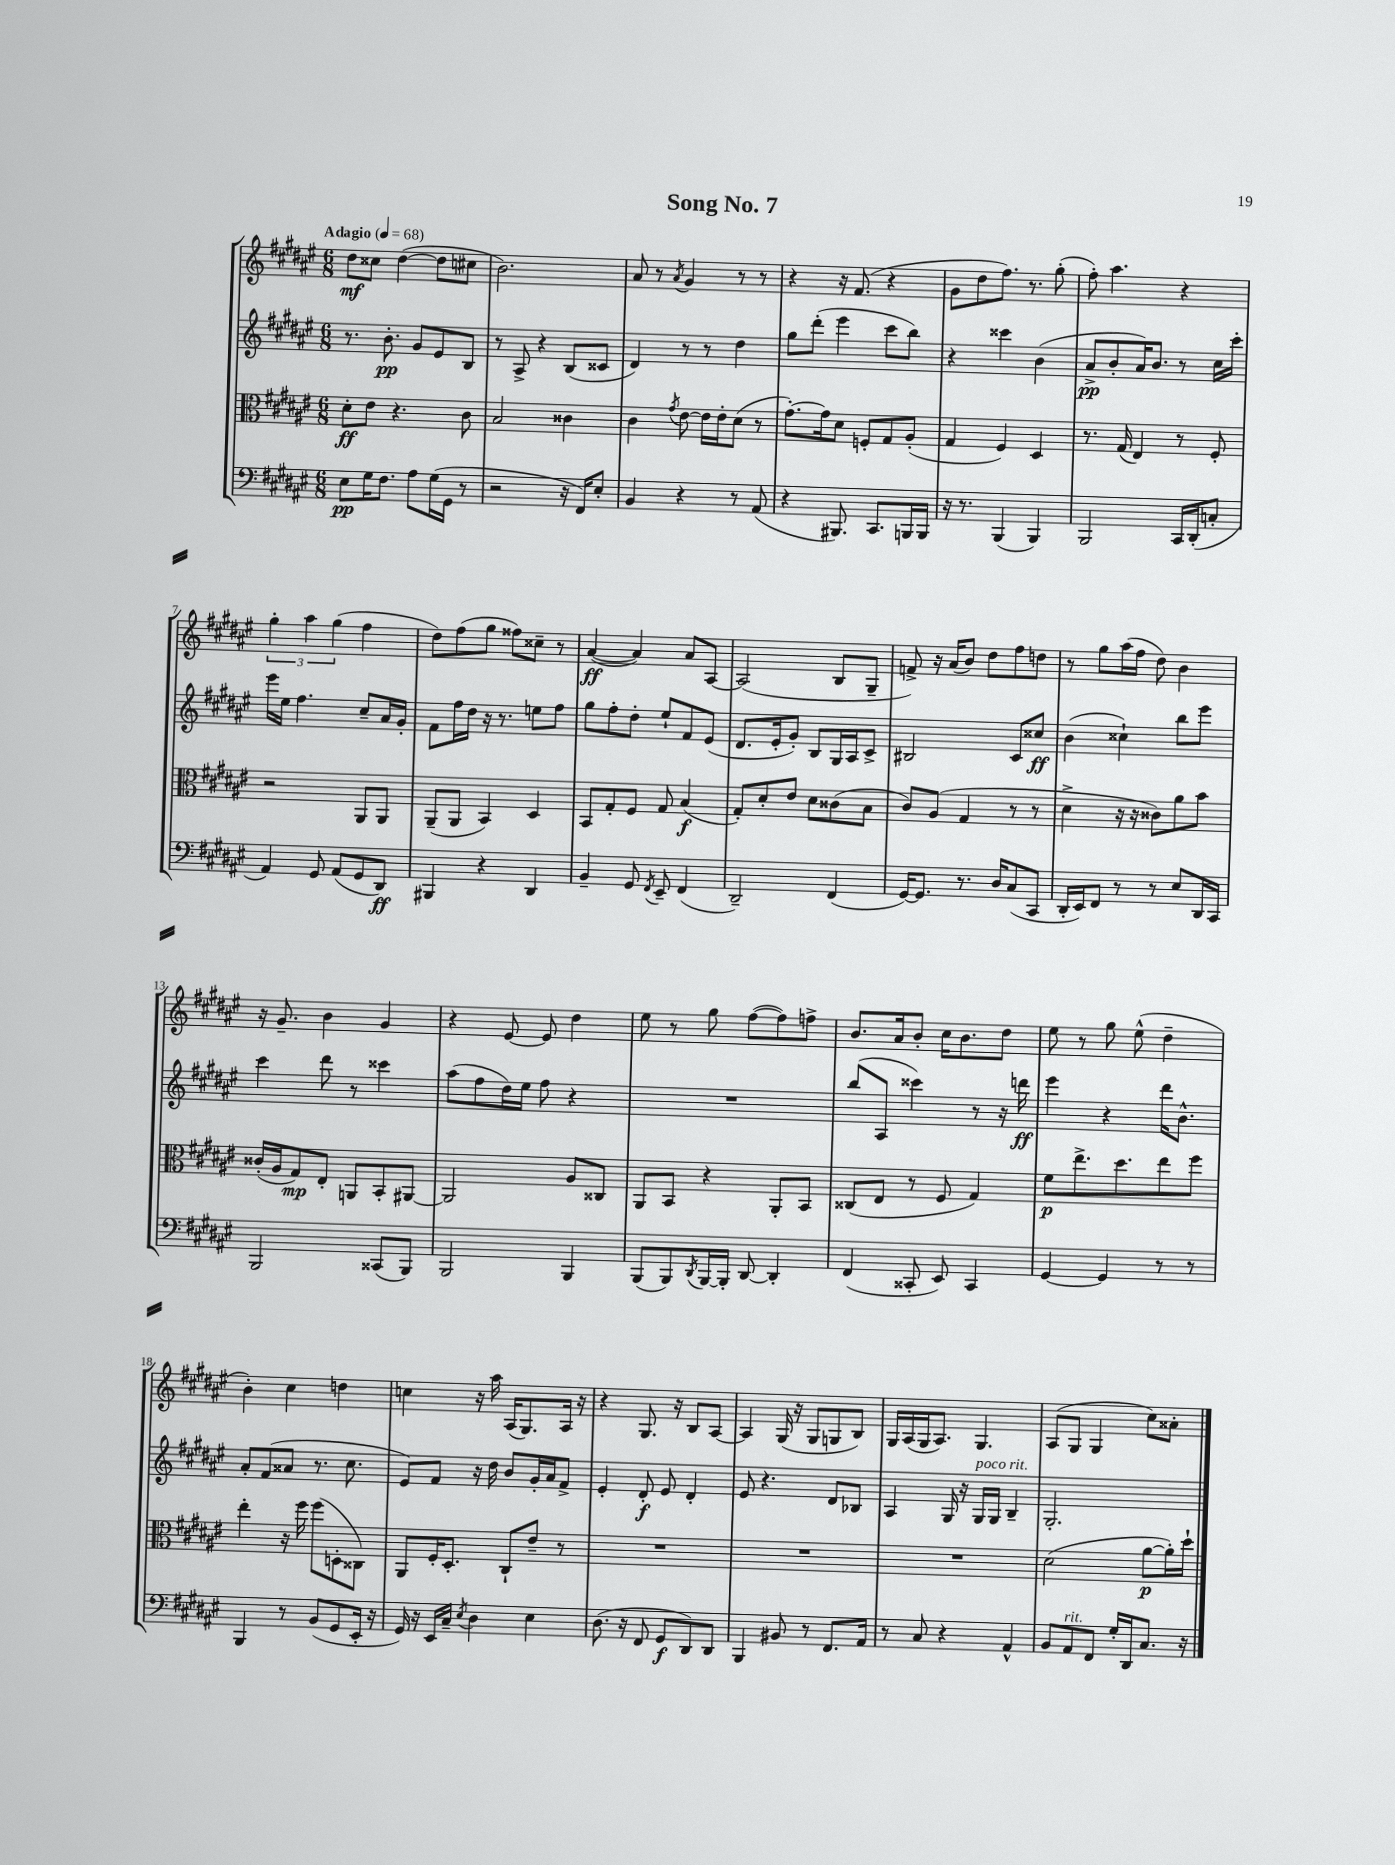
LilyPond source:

\header { title = "Song No. 7" }
<<
\new StaffGroup <<
\new Staff = "s0" {
    \clef treble \key fis \major \numericTimeSignature \time 6/8 \tempo "Adagio" 4 = 68
    dis''8\mf cisis''8 dis''4~( dis''8 cis''8 |
    b'2.) |
    ais'8 r8 \acciaccatura { ais'8 } gis'4 r8 r8 |
    r4 r16 fis'8.( r4 |
    gis'8 dis''8 fis''8.) r8. gis''8-.( |
    fis''8-.) ais''4. r4 |
    \tuplet 3/2 { gis''4-. ais''4 gis''4( } fis''4 |
    dis''8) fis''8( gis''8 fisis''8) cisis''8-- r8 |
    ais'4~\ff( ais'4) ais'8 ais8~ |
    ais2( b8 gis8-- |
    f'8->) r16 ais'16( b'8) dis''8 fis''8 d''8 |
    r8 gis''8 ais''16( fis''16 dis''8) b'4 |
    r16 gis'8.-- b'4 gis'4 |
    r4 eis'8~ eis'8 dis''4 |
    eis''8 r8 gis''8 fis''8~( fis''8) f''8-> |
    b'8. ais'16 b'8-. cis''16 b'8. dis''8 |
    eis''8 r8 gis''8 eis''8-^( dis''4-- |
    b'4-.) cis''4 d''4 |
    c''4 r16 ais''16 ais16( gis8.) ais16 r16 |
    r4 gis8. r16 b8 ais8~ |
    ais4 gis16( r16 gis8 g8 b8) |
    gis16 ais16( gis16 ais8.) gis4. |
    ais8( gis8 gis4 cis''8) aisis'8-. \bar "|." |
}
\new Staff = "s1" {
    \clef treble \key fis \major \numericTimeSignature \time 6/8
    r8. b'8.-.\pp gis'8 eis'8 b8 |
    r8 ais8-> r4 b8( cisis'8 |
    dis'4) r8 r8 dis''4 |
    gis''8 dis'''8-.( eis'''4 cis'''8 b''8) |
    r4 cisis'''4 b'4( |
    ais'8->\pp b'8-. ais'16) b'8. r8 cis''16 cis'''16-. |
    eis'''16 eis''16 fis''4. cis''8-- ais'16 gis'16-. |
    fis'8 fis''16 dis''16 r16 r8. e''8 fis''8 |
    gis''8 fis''8-. dis''8-. eis''8-! fis'8 eis'8( |
    dis'8. eis'16-. gis'8-.) b8 gis16 ais16 cis'8-> |
    bis2 cis'8 cisis''8\ff |
    b'4( cisis''4-!) b''8 eis'''8 |
    cis'''4 dis'''8 r8 cisis'''4 |
    ais''8( fis''8 dis''16) eis''16 fis''8 r4 |
    R2. |
    b''8( ais8 cisis'''4) r8 r16 d'''16\ff |
    eis'''4 r4 dis'''16 b'8.-^ |
    ais'8-. fis'8( aisis'8 r8. cis''8. |
    eis'8) fis'8 r16 dis''16 b'8 gis'16-. ais'16 fis'8-> |
    eis'4-. dis'8-.\f eis'8 dis'4-. |
    eis'8 r4. dis'8 bes8 |
    ais4 gis16 r16 gis16^\markup { \italic "poco rit." } gis16 b4-- |
    gis2.-. \bar "|." |
}
\new Staff = "s2" {
    \clef alto \key fis \major \numericTimeSignature \time 6/8
    dis'8-.\ff eis'8 r4. cis'8 |
    b2 cisis'4 |
    cis'4 \acciaccatura { gis'8 } eis'8~ eis'16 eis'16-. dis'8( r8 |
    gis'8.~-.) gis'16 dis'8 f8-. gis8 ais8-.( |
    gis4 fis4) dis4 |
    r8. gis16( eis4) r8 fis8-. |
    r2 ais,8 ais,8 |
    ais,8--( ais,8 b,4) dis4 |
    b,8 gis8-. fis8 gis8 b4\f( |
    gis8-.) dis'8-. eis'8 dis'8 cisis'8( b8 |
    cis'8) ais8( gis4 r8 r8 |
    dis'4-> r16 r16 cisis'8) ais'8 b'8 |
    cisis'16-.( ais16 gis8\mp) eis8-. a,8 b,8-. ais,8~ |
    ais,2 ais8 cisis8 |
    ais,8 b,8 r4 ais,8-. b,8 |
    cisis8( eis8 r8 fis8 gis4) |
    fis'8\p eis''8.-> dis''8. eis''8 fis''8 |
    eis''4-. r16 fis''16 fis''8( d8-. cisis8) |
    ais,8 fis16-. dis8.-. cis8-! eis'8-- r8 |
    R2. |
    R2. |
    R2. |
    dis'2( ais'8~\p ais'16-.) dis''16-! \bar "|." |
}
\new Staff = "s3" {
    \clef bass \key fis \major \numericTimeSignature \time 6/8
    eis8\pp gis16 fis8. ais8 gis16( gis,16 r8 |
    r2 r16 fis,16) eis8-. |
    b,4 r4 r8 ais,8( |
    r4 bis,,8.) cis,8. b,,16 b,,16 |
    r16 r8. b,,4( b,,4) |
    b,,2 cis,16 dis,16-.( c8-. |
    ais,4) gis,8 ais,8( gis,8 dis,8\ff) |
    bis,,4 r4 dis,4 |
    b,4-- gis,8 \acciaccatura { fis,8 } eis,8-- fis,4( |
    dis,2--) fis,4( |
    gis,16~) gis,8. r8. dis16 cis8( cis,8 |
    dis,16-. eis,16) fis,8 r8 r8 eis8 dis,16 cis,16 |
    b,,2 cisis,8( b,,8) |
    b,,2 b,,4 |
    b,,8( b,,8) \acciaccatura { dis,8 } b,,16~ b,,16-. dis,8~ dis,4-. |
    fis,4( cisis,8-. eis,8) cisis,4 |
    gis,4~ gis,4 r8 r8 |
    b,,4 r8 b,8( gis,8 eis,16-. r16 |
    gis,16) r16 eis,16 cis16-- \acciaccatura { eis8 } dis4 eis4 |
    dis8.( r16 fis,8 gis,8\f dis,8) dis,8 |
    b,,4 bis,8 r8 fis,8. ais,16 |
    r8 cis8 r4 ais,4-^ |
    b,8 ais,8^\markup { \italic "rit." } fis,8 gis16-. dis,16 cis8. r16 \bar "|." |
}
>>
>>
